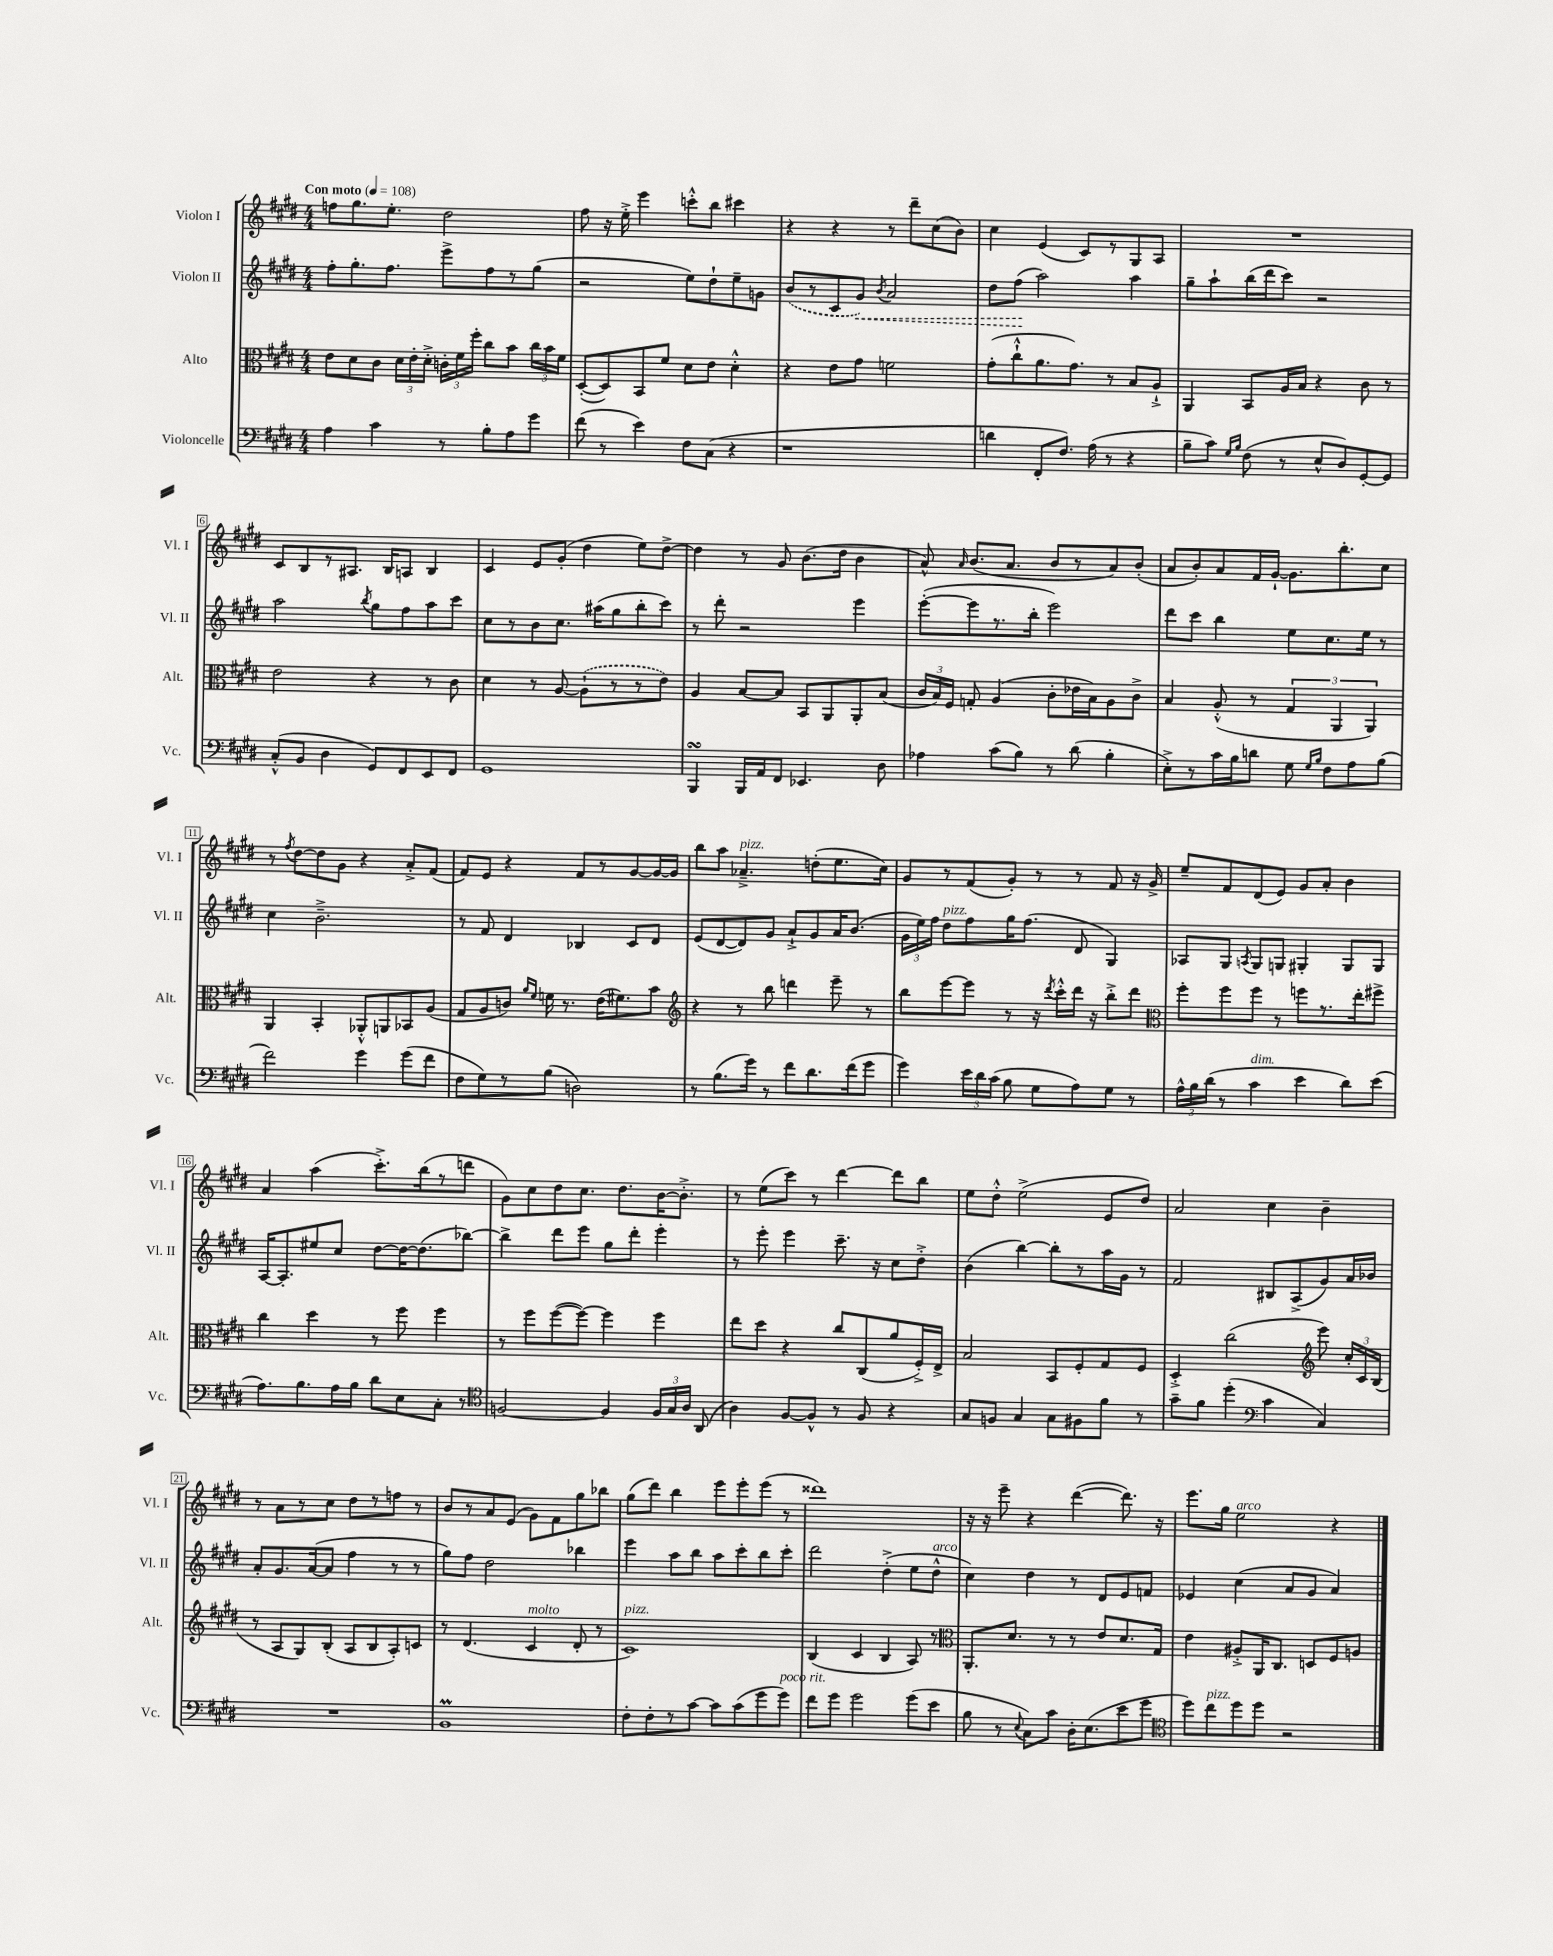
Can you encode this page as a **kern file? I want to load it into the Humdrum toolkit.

**kern	**kern	**kern	**kern
*staff4	*staff3	*staff2	*staff1
*clefF4	*clefC3	*clefG2	*clefG2
*k[f#c#g#d#]	*k[f#c#g#d#]	*k[f#c#g#d#]	*k[f#c#g#d#]
*M4/4	*M4/4	*M4/4	*M4/4
*MM108	*MM108	*MM108	*MM108
4A	8e	8ff#'	8ff
.	8d#	8.gg#'	8.gg#
4c#	8c#	.	.
.	.	8.ff#	8.ee'
.	24d#	.	.
.	24e'	.	.
.	24d#'^	.	.
8r	24c'	8eee^	2dd#
.	24f#	.	.
.	24ff#'	.	.
8B'	8cc#	8ff#	.
8A	8b	8r	.
8g#	24cc#	(8gg#	.
.	24b	.	.
.	24f#	.	.
=	=	=	=
(8f#	([8D#'	2r	8ff#
8r	8D#])	.	16r
.	.	.	16ee'^
4e)	8BB	.	4eee
.	8f#	.	.
8F#	8d#	8ee)	8ccc'^^
(8C#	8e	8dd#`	8bb
4r	4d#'^^	8ee~	4ccc#
.	.	8g	.
=	=	=	=
1r	4r	(8b	4r
.	.	8r	.
.	8e	8c#	4r
.	8g#	8g#)	.
.	.	8qb	.
.	2f	2a	8r
.	.	.	8ddd#~
.	.	.	(8cc#
.	.	.	8b)
=	=	=	=
4d	(8g#'	8dd#	4cc#
.	8cc#`^^	(8ff#	.
8FF#'	8.a	2aa)	(4e
8.F#)	.	.	.
.	8.g#)	.	.
.	.	.	8c#)
(16A	.	.	.
8r	8r	.	8r
4r	8B	4aa	8G#
.	8A`^	.	8A
=	=	=	=
8B~	4AA	8gg#~	1r
8c#)	.	8aa`	.
16qqG#	.	.	.
16qqB	.	.	.
(8F#	8BB	(16bb	.
.	.	16ddd#	.
8r	16A	8ccc#)	.
.	16B	.	.
8E^^	4r	2r	.
8D#)	.	.	.
[8GG#'	8c#	.	.
8GG#]	8r	.	.
=	=	=	=
(8C#'^^	2e	2aa	8c#
8BB	.	.	8B
4D#	.	.	8r
.	.	.	8.A#
.	.	8qbb	.
8GG#)	4r	8gg#	.
.	.	.	16B
8FF#	.	8ff#	8A
8EE	8r	8aa	4B
8FF#	8c#	8ccc#	.
=	=	=	=
1GG#	4d#	8cc#	4c#
.	.	8r	.
.	8r	8b	8e
.	[8A	8.cc#	(8g#'
.	(8A`]	.	4dd#
.	.	(16aa#	.
.	8r	8gg#	.
.	8r	8bb'	8ee)
.	8e)	8ccc#)	[8dd#^
=	=	=	=
4BBB	4A	8r	4dd#]
.	.	8ddd#'	.
16BBB	[8B	2r	8r
16AA	.	.	.
8FF#	8B]	.	8g#
4.EE-	8BB	.	(8.b
.	8AA	.	.
.	.	.	16dd#
.	8AA'	4eee	4b
8D#	(8B	.	.
=	=	=	=
4A-	24c#	([8eee'	8a^^)
.	24B)	.	.
.	24F#	.	.
.	.	.	16qqa
.	8G'	8eee]	(8.b
(8c#	(4A	8.r	.
.	.	.	8.a
8B)	.	.	.
.	.	16bb'	.
8r	8c#'	2eee)	8b
(8d#	16e-	.	8r
.	16B)	.	.
4B'	8A	.	8a)
.	8c#^	.	(8b'
=	=	=	=
8E'^)	4B	8ddd#	8a
8r	.	8ccc#	8b')
16c#	(8A'^^	4bb	8a
16B	.	.	.
8d	8r	.	16f#
.	.	.	[16g#`
8G#	6G#	8ee	8.g#]
16qqG#	.	.	.
16qqB	.	.	.
8F#	.	8.cc#	.
.	6AA	.	.
.	.	.	8.bb'
8A	.	.	.
.	.	16ee	.
.	6AA)	.	.
(8B	.	8r	8cc#
=	=	=	=
2f#)	4AA	4cc#	8r
.	.	.	8qff#
.	.	.	[8dd#
.	4BB'	2.b~^	8dd#]
.	.	.	8g#
4g#	8AA-'^^	.	4r
.	8AA	.	.
(8g#	8BB-	.	8a'^
8f#	(8A	.	(8f#
=	=	=	=
8F#	8G#	8r	8f#)
8G#)	8A	8f#	8e
8r	8c)	4d#	4r
.	16qqa	.	.
.	16qqf#	.	.
(8B	16f	.	.
.	8.r	.	.
2D)	.	4B-	8f#
.	(16e	.	8r
.	8.f#)	.	.
.	.	8c#	[8g#
.	8b	8d#	16g#_
.	.	.	16g#]
=	=	=	=
*	*clefG2	*	*
8r	4r	(8e	8bb
(8.B	.	[8d#	8aa
.	8r	8d#])	4.a-~^
16g#)	.	.	.
8r	8bb	8g#	.
8f#	4ddd	8a`^	.
8.d#	.	8g#	(8dd'
.	8eee~	16a	8.ee
(16f#	.	(8.b	.
8g#	8r	.	.
.	.	.	16cc#)
=	=	=	=
4g#)	8bb	24g#	8g#
.	.	24ee)	.
.	.	24ff#	.
.	[8eee	8dd#	8r
24e	8eee]	8ff#	(8f#
24d#	.	.	.
(24c#	.	.	.
8B	8r	16gg#	8g#')
.	.	(8.ff#	.
8G#	16r	.	8r
.	8qddd#	.	.
.	16ccc#'^^	.	.
8A)	16ddd#	8d#	8r
.	16r	.	.
8G#	8bb'^	4G#)	8f#
8r	8ddd#	.	16r
.	.	.	16g#^
=	=	=	=
*	*clefC3	*	*
24A^^	8ff#'	8A-	8ee~
24B	.	.	.
(24d#	.	.	.
8r	8ff#	8G#	8f#
.	.	8qA	.
4c#	8ff#	8G#	(8d#
.	8r	8G	8e)
4e	8ff	4G#'	8g#
.	8.r	.	8a'
8d#)	.	8G#	4b
.	16ee'	.	.
(8e	8ff#^	8G#	.
=	=	=	=
8.A)	4cc#	[16A	4a
.	.	8.A']	.
8.B	.	.	.
.	4dd#	8ee#	(4aa
16A	.	8cc#	.
16B	.	.	.
8d#	8r	[8dd#	8.ccc#'^)
8E	8ff#	16dd#_	.
.	.	(8.dd#]	(16bb
8C#'	4ff#	.	8r
8r	.	[8bb-)	8ddd
=	=	=	=
*clefC4	*	*	*
[2F	8r	4bb-^]	8g#)
.	8ff#	.	8cc#
.	([8ff#	8ddd#	8dd#
.	8ff#_)	8eee	8.cc#
4F]	4ff#]	8gg#	.
.	.	.	8.dd#
.	.	8ddd#'	.
24F	4ff#	4eee'	[16b
24G#	.	.	.
.	.	.	8.b'^]
24A	.	.	.
(8AA	.	.	.
=	=	=	=
4A)	8ee	8r	8r
.	8dd#	8eee'	(8ee
[8F#	4r	4eee	8ccc#)
8F#^^]	.	.	8r
8r	8cc#	8.ccc#~	[4ddd#
8F#	(8C#	.	.
.	.	16r	.
4r	8a	8cc#	8ddd#]
.	16F#'^)	8dd#'^	8bb
.	16E^	.	.
=	=	=	=
8G#	2B	(4b	8ee
8F	.	.	8dd#'^^
4G#	.	[4bb)	(2ee^
8G#	8BB	8bb']	.
8F#	8F#'	8r	.
8f#	8G#	16aa	8e
.	.	16g#	.
8r	8F#	8r	8dd#)
=	=	=	=
8g#~	4D#'^	2f#	2a
8f#	.	.	.
(4dd#'	(2cc#	.	.
*clefF4	*	*	*
4c#	.	8B#	4cc#
.	.	(8A^	.
*	*clefG2	*	*
4C#)	8eee)	8g#)	4b~
.	24cc#'	16a	.
.	24c#	.	.
.	.	16b-	.
.	(24B	.	.
=	=	=	=
1r	8r	8a'	8r
.	8A	8.g#	8a
.	8G#)	.	8r
.	.	([16a	.
.	(8B'	8a]	8cc#
.	8A	4ff#	8dd#
.	8B	.	8r
.	8A')	8r	8ff
.	8c	8r	8r
=	=	=	=
1BB	8r	8gg#)	8b
.	(4.d#	8ff#	8r
.	.	2dd#	8a
.	.	.	(8e
.	4c#	.	8g#)
.	.	.	8f#
.	8d#'	4bb-	8gg#
.	8r	.	8bb-
=	=	=	=
8F#'	1c#)	4eee	(8gg#
8F#'	.	.	8ddd#)
8r	.	8aa	4bb
[8c#	.	8bb	.
8c#]	.	8aa	8eee
(8c#	.	8ccc#'	8eee'
8g#	.	8bb	(8eee
8g#)	.	8ccc#'	8r
=	=	=	=
8f#	(4B	2ddd#	1ddd##)
8g#	.	.	.
2g#	4c#	.	.
.	4B	(4dd#'^	.
(8g#	8A)	8ee	.
8e	8r	8dd#^^	.
=	=	=	=
*	*clefC3	*	*
8B	8.AA'	4cc#)	16r
.	.	.	16r
8r	.	.	8eee~
.	8.d#	.	.
8qqE	.	.	.
8C#)	.	4dd#	4r
8c#	8r	.	.
16D#'	8r	8r	([4ddd#
(8.E	.	.	.
.	8e	8d#	.
8e	8.d#	8e	8.ddd#])
8g#	.	8f	.
.	16G#	.	16r
=	=	=	=
*clefC4	*	*	*
8dd#)	4e	4e-	8.eee
8cc#	.	.	.
.	.	.	16gg#
8dd#	8A#'^	(4cc#	2ee
8dd#	16AA	.	.
.	8.C#	.	.
2r	.	8a	.
.	8D	8g#	.
.	8F#	4a)	4r
.	8A	.	.
==	==	==	==
*-	*-	*-	*-
